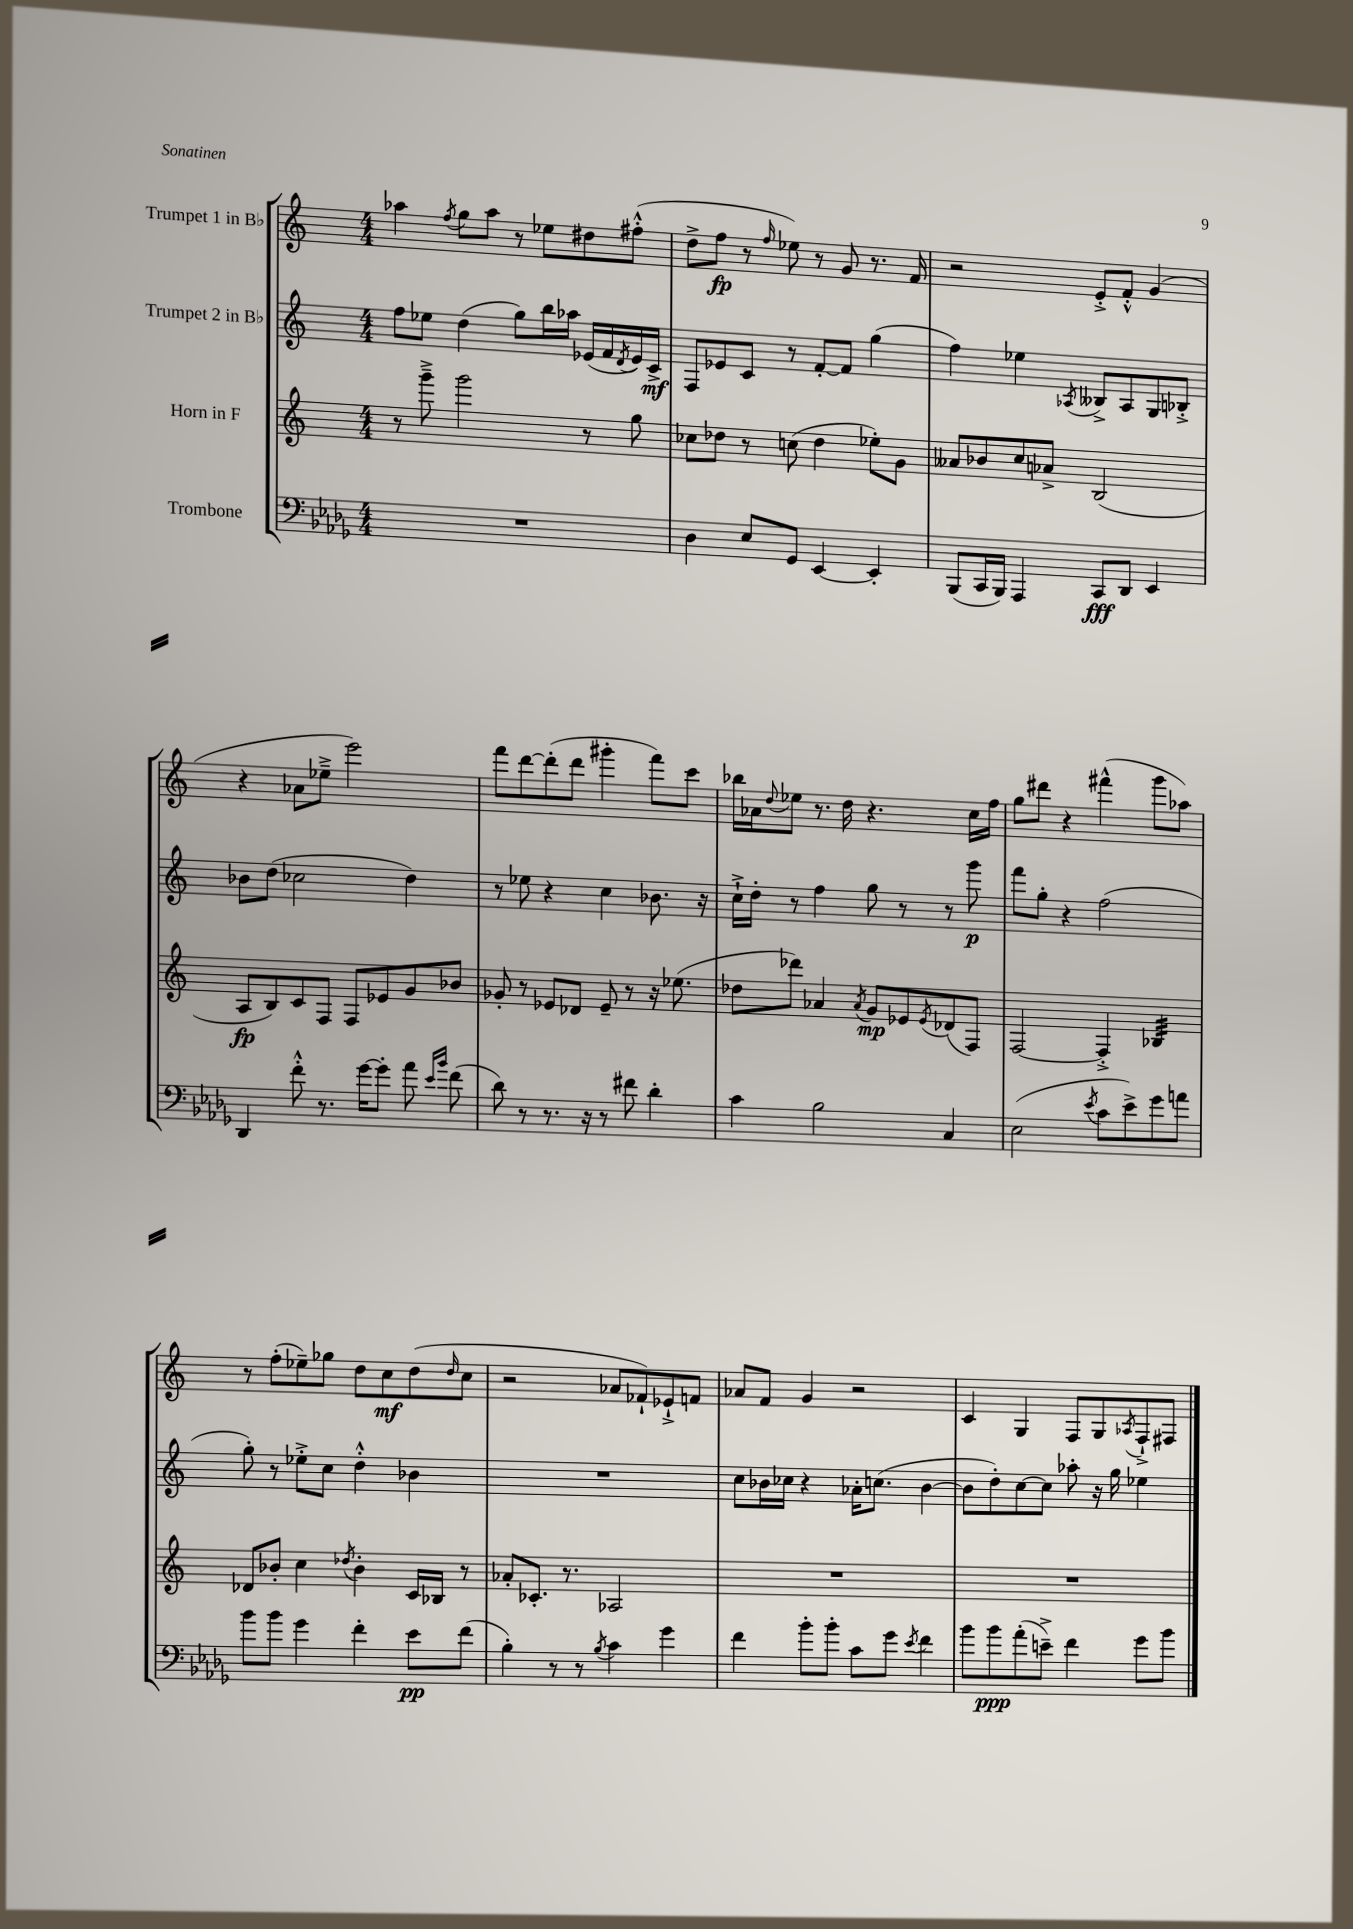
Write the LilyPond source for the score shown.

<<
\new StaffGroup <<
\new Staff = "s0" \with { instrumentName = "Trumpet 1 in Bb" } {
    \clef treble \key c \major \numericTimeSignature \time 4/4
    aes''4 \acciaccatura { f''8 } g''8 aes''8 r8 ees''8 dis''8 fis''8-.-^( |
    d''8-> f''8\fp r8 \grace { f''16 } ees''8) r8 g'8 r8. f'16 |
    r2 e'8-.-> f'8-.-^ g'4( |
    r4 aes'8 ees''8---> e'''2) |
    f'''8 d'''8~ d'''8-.( d'''8 gis'''4-. f'''8) c'''8 |
    bes''16 aes'16 \appoggiatura { d''8 } ees''8 r8. d''16 r4. c''16 f''16 |
    g''8 dis'''8 r4 fis'''4-^( g'''8 aes''8) |
    r8 f''8-.( ees''8--) ges''8 d''8 c''8\mf d''8( \grace { d''16 } c''8 |
    r2 aes'8 fes'8-!) ees'8-!-> f'8 |
    aes'8 f'8 g'4 r2 |
    c'4 g4 f8 g8 \acciaccatura { aes8 } f8-!-> fis8 \bar "|." |
}
\new Staff = "s1" \with { instrumentName = "Trumpet 2 in Bb" } {
    \clef treble \key c \major \numericTimeSignature \time 4/4
    f''8 ees''8 d''4( g''8) b''16 aes''16 ees'16( f'16 \acciaccatura { d'8 } ees'16) c'16->\mf |
    f8 ees'8 c'8 r8 f'8~-. f'8 g''4( |
    f''4) ees''4 \acciaccatura { aes8 } beses8-> aes8 g8 bes8-.-> |
    bes'8 d''8( ces''2 d''4) |
    r8 ees''8 r4 c''4 bes'8. r16 |
    c''16-!-> d''16-. r8 f''4 g''8 r8 r8 g'''8\p |
    f'''8 g''8-. r4 f''2( |
    g''8-.) r8 ees''8-.-> c''8 d''4-.-^ bes'4 |
    R1 |
    c''8 bes'16 ces''16 r4 aes'16-. c''8.( bes'4~ |
    bes'8 d''8-.) c''8~ c''8 aes''8-. r16 g''16 ees''4 \bar "|." |
}
\new Staff = "s2" \with { instrumentName = "Horn in F" } {
    \clef treble \key c \major \numericTimeSignature \time 4/4
    r8 g'''8---> g'''2 r8 g''8 |
    ces''8 des''8 r8 c''8( des''4 ees''8-.) g'8 |
    aeses'8 bes'8 c''8 aes'8-> b2( |
    a8\fp b8) c'8 f8 f8 ees'8 g'8 bes'8 |
    ges'8-. r8 ees'8 des'8 ees'8-- r8 r16 ees''8.( |
    des''8 des'''8) aes'4 \acciaccatura { aes'8 } g'8\mp ees'8 \acciaccatura { ees'8 } des'8( f8) |
    f2~ f4-.-> bes4:32 |
    des'8 bes'8-. c''4 \acciaccatura { des''8 } bes'4-. c'16 bes16 r8 |
    aes'8-. ces'8.-. r8. aes2 |
    R1 |
    R1 \bar "|." |
}
\new Staff = "s3" \with { instrumentName = "Trombone" } {
    \clef bass \key des \major \numericTimeSignature \time 4/4
    R1 |
    des4 ees8 ges,8 ees,4~ ees,4-. |
    bes,,8( c,16 bes,,16) aes,,4 c,8\fff des,8 ees,4 |
    des,4 f'8-.-^ r8. ges'16~ ges'8-. aes'8 \grace { ees'16 bes'16 } f'8( |
    des'8) r8 r8. r16 r8 fis'8 des'4-. |
    c'4 bes2 c4 |
    ees2( \acciaccatura { ees'8 } c'8 ees'8->) ges'8 a'8 |
    bes'8 bes'8 ges'4 f'4-. ees'8\pp f'8( |
    bes4-.) r8 r8 \acciaccatura { bes8 } c'4 ges'4 |
    f'4 bes'8-. bes'8-. c'8 ges'8 \acciaccatura { ees'8 } f'4 |
    bes'8 bes'8\ppp aes'8-.( e'8--->) f'4 ges'8 bes'8 \bar "|." |
}
>>
>>
\layout { \context { \Score \remove "Bar_number_engraver" } }
